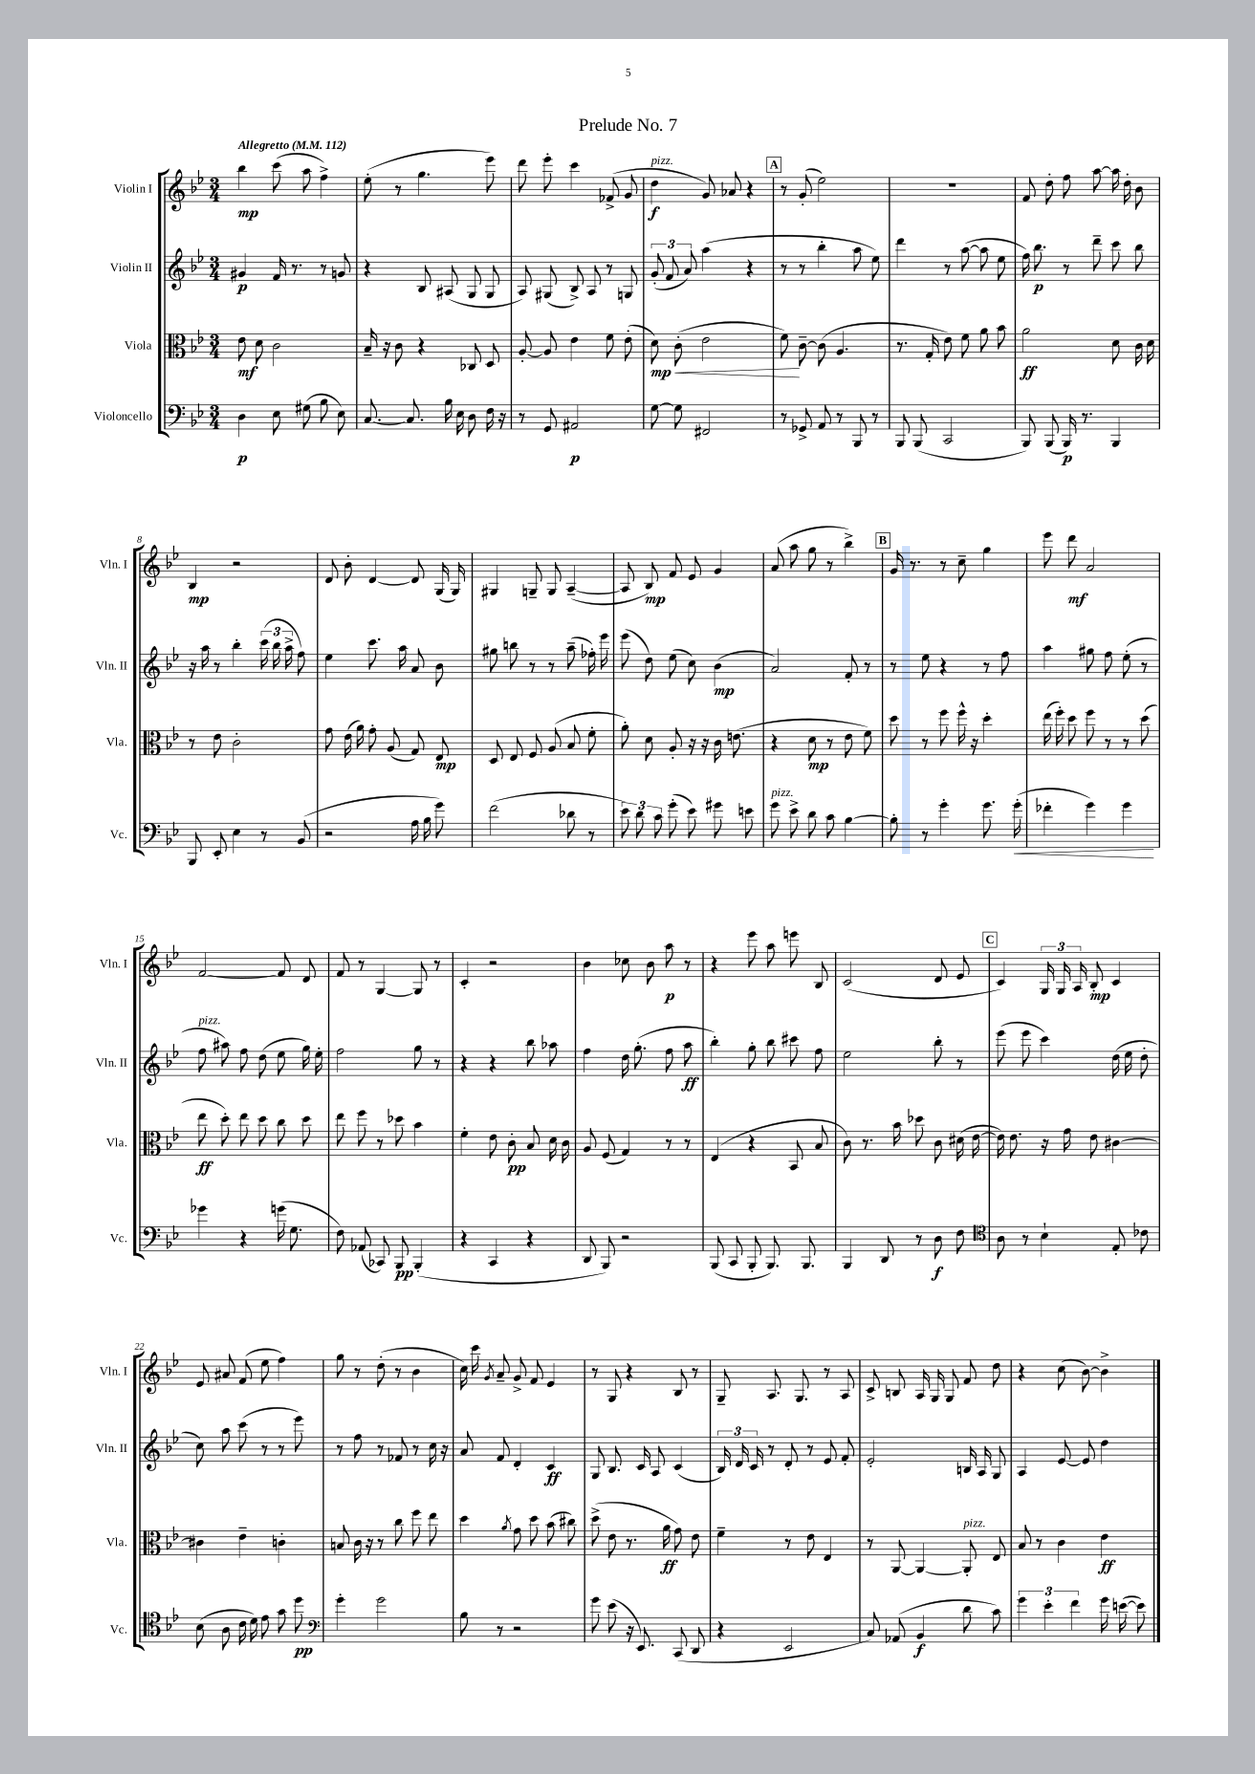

**kern	**dynam	**kern	**dynam	**kern	**dynam	**kern	**dynam
*part4	*part4	*part3	*part3	*part2	*part2	*part1	*part1
*staff4	*staff4	*staff3	*staff3	*staff2	*staff2	*staff1	*staff1
*I"Violoncello	*	*I"Viola	*	*I"Violin II	*	*I"Violin I	*
*I'Vc.	*	*I'Vla.	*	*I'Vln. II	*	*I'Vln. I	*
*clefF4	*	*clefC3	*	*clefG2	*	*clefG2	*
*k[b-e-]	*	*k[b-e-]	*	*k[b-e-]	*	*k[b-e-]	*
*M3/4	*	*M3/4	*	*M3/4	*	*M3/4	*
*MM112	*	*MM112	*	*MM112	*	*MM112	*
=1	=1	=1	=1	=1	=1	=1	=1
!	!	!	!	!	!	!LO:TX:a:B:t=Allegretto	!
4D\	p	8e-\	mf	4g#X/	p	4bb-\	mp
.	.	8d\	.	.	.	.	.
8E-\	.	2c\	.	16f/	.	(8ccc\	.
.	.	.	.	8.r	.	.	.
(8G#X\	.	.	.	.	.	8aa\	.
8B-\	.	.	.	8r	.	4ff^\)	.
8E-\)	.	.	.	8gn/	.	.	.
=2	=2	=2	=2	=2	=2	=2	=2
[8.C/	.	16B-~/	.	4r	.	(8ee-'\	.
.	.	16r	.	.	.	.	.
.	.	8c\	.	.	.	8r	.
8.C/]	.	.	.	.	.	.	.
.	.	4r	.	8B-/	.	4.gg\	.
16B-\	.	.	.	(8A#X/	.	.	.
16E-\	.	.	.	.	.	.	.
8D\	.	8C-X/	.	8G/	.	.	.
16F\	.	8D/	.	8G/	.	8eee-\)	.
16r	.	.	.	.	.	.	.
=3	=3	=3	=3	=3	=3	=3	=3
8r	.	[8A'/	.	8A/)	.	8ddd\	.
8GG/	.	8A/]	.	(8G#X/	.	8eee-'\	.
2AA#X/	p	4e-\	.	8B-^/)	.	4ccc\	.
.	.	.	.	8A/	.	.	.
.	.	8f\	.	8r	.	(8f-X^/	.
.	.	(8e-'\	.	8Gn/	.	8g/	.
=4	=4	=4	=4	=4	=4	=4	=4
!	!	!	!	!	!	!LO:TX:a:i:t=pizz.	!
[8G\	.	8d\)	mp	(12g'/	.	4dd\	f
.	.	.	.	12f/	.	.	.
!	!	!	!LO:HP:b	!	!	!	!
8G\]	.	(8c'\	<	.	.	.	.
.	.	.	.	12a/)	.	.	.
2FF#X/	.	2e-\	.	(4aa\	.	8g/)	.
.	.	.	.	.	.	8a-X/	.
.	.	.	.	4r	.	4r	.
!!LO:REH:place=s1:t=A
=5	=5	=5	=5	=5	=5	=5	=5
8r	.	8f\)	.	8r	.	8r	.
8GG-X^/	.	[8c~\	[	8r	.	(8g'/	.
8AA/	.	(8c\]	.	4bb-'\	.	2ee-\)	.
8r	.	4.A/	.	.	.	.	.
8BBB-/	.	.	.	8aa\	.	.	.
8r	.	.	.	8ee-\)	.	.	.
=6	=6	=6	=6	=6	=6	=6	=6
8BBB-/	.	8.r	.	4ddd\	.	2.r	.
(8BBB-/	.	.	.	.	.	.	.
.	.	16G'/	.	.	.	.	.
2CC/	.	8e-\)	.	8r	.	.	.
.	.	8f\	.	([8aa\	.	.	.
.	.	8a\	.	8aa\]	.	.	.
.	.	8b-\	.	8ee-\	.	.	.
=7	=7	=7	=7	=7	=7	=7	=7
8BBB-/)	.	2a\	ff	16ff\)	.	8f/	.
.	.	.	.	8.bb-\	p	.	.
(8BBB-/	.	.	.	.	.	8dd'\	.
16BBB-/)	p	.	.	8r	.	8ff\	.
8.r	.	.	.	.	.	.	.
.	.	.	.	8ddd~\	.	[8aa\	.
4BBB-/	.	8d\	.	8ccc\	.	16aa\]	.
.	.	.	.	.	.	16dd'\	.
.	.	16c\	.	8bb-\	.	8b-\	.
.	.	16d\	.	.	.	.	.
!!LO:LB:g=z
=8	=8	=8	=8	=8	=8	=8	=8
8BBB-/	.	8r	.	16r	.	4B-/	mp
.	.	.	.	16aa\	.	.	.
8EE-'/	.	8e-\	.	8r	.	.	.
4E-\	.	2c'\	.	4bb-'\	.	2r	.
8r	.	.	.	(24ccc\	.	.	.
.	.	.	.	24bb-\	.	.	.
.	.	.	.	24aa^\	.	.	.
(8BB-/	.	.	.	8ff\)	.	.	.
=9	=9	=9	=9	=9	=9	=9	=9
2r	.	8g\	.	4ee-\	.	8d/	.
.	.	(16e-\	.	.	.	8b-'\	.
.	.	16a\)	.	.	.	.	.
.	.	8g'\	.	8.ccc\	.	[4d/	.
.	.	(8A/	.	.	.	.	.
.	.	.	.	16aa\	.	.	.
16A\	.	8G/)	.	8a/	.	8d/]	.
16B-\	.	.	.	.	.	.	.
8g\)	.	8E-/	mp	8b-\	.	(16G/	.
.	.	.	.	.	.	16G/)	.
=10	=10	=10	=10	=10	=10	=10	=10
(2f\	.	8D/	.	8gg#X\	.	4G#X/	.
.	.	8E-/	.	8bbn\	.	.	.
.	.	8F/	.	8r	.	8Gn~/	.
.	.	(8A/	.	8r	.	8G/	.
8d-X\	.	8B-/	.	(8aa~\	.	([4A~/	.
8r	.	8f'\	.	16ff-X'\)	.	.	.
.	.	.	.	16eee-\	.	.	.
=11	=11	=11	=11	=11	=11	=11	=11
12e-\)	.	8a'\)	.	(8eee-\	.	8A/]	.
12d\	.	.	.	.	.	.	.
.	.	8d\	.	8dd\)	.	8B-/)	mp
12c\	.	.	.	.	.	.	.
(8g'\	.	8A'/	.	(8ee-\	.	8f/	.
8e-\)	.	16r	.	8cc\)	.	8e-/	.
.	.	16r	.	.	.	.	.
8g#X\	.	16c\	.	(4b-\	mp	4g/	.
.	.	(8.en\	.	.	.	.	.
8en\	.	.	.	.	.	.	.
=12	=12	=12	=12	=12	=12	=12	=12
!LO:TX:a:i:t=pizz.	!	!	!	!	!	!	!
8g\	.	4r	.	2a/)	.	(8a/	.
8e-^\	.	.	.	.	.	8aa\	.
8d\	.	8d\	mp	.	.	8gg\	.
8c\	.	8r	.	.	.	8r	.
[4B-\	.	8e-\	.	8f'/	.	4bb-^\)	.
.	.	8f\)	.	8r	.	.	.
!!LO:REH:place=s1:t=B
=13	=13	=13	=13	=13	=13	=13	=13
8B-'\]	.	8dd\	.	8r	.	16g/	.
.	.	.	.	.	.	8.r	.
8r	.	8r	.	8ee-\	.	.	.
4g'\	.	8ff\	.	4r	.	8r	.
.	.	16ff^^\	.	.	.	8cc~\	.
.	.	16r	.	.	.	.	.
8.g\	.	4dd'\	.	8r	.	4gg\	.
.	.	.	.	8ff\	.	.	.
!	!LO:HP:b	!	!	!	!	!	!
(16g'\	<	.	.	.	.	.	.
=14	=14	=14	=14	=14	=14	=14	=14
4f-X'\	.	(16ee-\	.	4aa\	.	8eee-\	.
.	.	16ff'\)	.	.	.	.	.
.	.	8dd\	.	.	.	8ddd\	mf
4g\)	.	8ff\	.	8gg#X\	.	2a/	.
.	.	8r	.	8ff\	.	.	.
4g\	.	8r	.	(8ee-'\	.	.	.
.	.	(8dd\	.	8r	.	.	.
.	[	.	.	.	.	.	.
!!LO:LB:g=z
=15	=15	=15	=15	=15	=15	=15	=15
!	!	!	!	!LO:TX:a:i:t=pizz.	!	!	!
4g-X\	.	8ee-\	ff	8ff\	.	[2f/	.
.	.	8dd'\)	.	8aa#X\)	.	.	.
4r	.	8ee-\	.	8ff\	.	.	.
.	.	8dd\	.	(8dd\	.	.	.
(16gn\	.	8cc\	.	8ee-\	.	8f/]	.
8.G\	.	.	.	.	.	.	.
.	.	8dd\	.	16gg\)	.	8d/	.
.	.	.	.	16ee-'\	.	.	.
=16	=16	=16	=16	=16	=16	=16	=16
8F\)	.	8ee-\	.	2ff\	.	8f/	.
(8AA-X/	.	8ff\	.	.	.	8r	.
8CC-X/)	.	8r	.	.	.	[4G/	.
8BBB-/	pp	8dd-X\	.	.	.	.	.
(4BBB-'/	.	4b-\	.	8gg\	.	8G/]	.
.	.	.	.	8r	.	8r	.
=17	=17	=17	=17	=17	=17	=17	=17
4r	.	4f'\	.	4r	.	4c'/	.
4CC/	.	8e-\	.	4r	.	2r	.
.	.	8c'\	pp	.	.	.	.
4r	.	8B-/	.	8bb-\	.	.	.
.	.	16d\	.	8aa-X\	.	.	.
.	.	16c\	.	.	.	.	.
=18	=18	=18	=18	=18	=18	=18	=18
8DD/	.	8A/	.	4ff\	.	4b-\	.
8BBB-/)	.	(8F/	.	.	.	.	.
2r	.	4G/)	.	16dd\	.	8cc-X\	.
.	.	.	.	(8.gg'\	.	.	.
.	.	.	.	.	.	8b-\	.
.	.	8r	.	8ff\	.	8aa\	p
.	.	8r	.	8aa\	ff	8r	.
=19	=19	=19	=19	=19	=19	=19	=19
(8BBB-/	.	(4E-/	.	4bb-'\)	.	4r	.
8CC/	.	.	.	.	.	.	.
8BBB-'/	.	4r	.	8gg'\	.	8eee-\	.
8.BBB-/)	.	.	.	8bb-\	.	8aa\	.
.	.	8BB-/	.	8ccc#X\	.	8eeen\	.
8.BBB-/	.	.	.	.	.	.	.
.	.	8B-/	.	8ff\	.	8B-/	.
=20	=20	=20	=20	=20	=20	=20	=20
4BBB-/	.	8c\)	.	2ee-\	.	(2c/	.
.	.	8.r	.	.	.	.	.
8DD/	.	.	.	.	.	.	.
.	.	16b-\	.	.	.	.	.
8r	.	8dd-X\	.	.	.	.	.
8D\	f	8c\	.	8bb-'\	.	8d/	.
8F\	.	(16d#X\	.	8r	.	8e-/	.
.	.	[16e-\	.	.	.	.	.
!!LO:REH:place=s1:t=C
=21	=21	=21	=21	=21	=21	=21	=21
*clefC4	*	*	*	*	*	*	*
8A\	.	16e-\])	.	(8eee-\	.	4c/)	.
.	.	8.e-\	.	.	.	.	.
8r	.	.	.	8eee-\	.	.	.
4B-`\	.	16r	.	4ccc\)	.	24G/	.
.	.	.	.	.	.	24G/	.
.	.	16g\	.	.	.	.	.
.	.	.	.	.	.	24A/	.
.	.	8e-\	.	.	.	8B-'/	mp
8E-'/	.	[4c#X\	.	(16dd\	.	4c/	.
.	.	.	.	16ee-\	.	.	.
8c-X\	.	.	.	8dd'\	.	.	.
!!LO:LB:g=z
=22	=22	=22	=22	=22	=22	=22	=22
(8B-\	.	4c#X\]	.	8cc\)	.	8e-/	.
8A\	.	.	.	8aa\	.	8a#X/	.
16c\	.	4e-~\	.	(8ccc\	.	(8f/	.
16d\)	.	.	.	.	.	.	.
8e-\	.	.	.	8r	.	8ee-\	.
8g\	.	4cn'\	.	8r	.	4ff\)	.
8dd\	pp	.	.	8eee-\)	.	.	.
=23	=23	=23	=23	=23	=23	=23	=23
*clefF4	*	*	*	*	*	*	*
4g'\	.	8Bn/	.	8r	.	8gg\	.
.	.	16c\	.	8ff\	.	8r	.
.	.	16r	.	.	.	.	.
2g\	.	8r	.	8r	.	(8dd'\	.
.	.	8cc\	.	8f-X/	.	8r	.
.	.	8ff\	.	8r	.	4b-\	.
.	.	8ee-\	.	16cc\	.	.	.
.	.	.	.	16r	.	.	.
=24	=24	=24	=24	=24	=24	=24	=24
8B-\	.	4dd\	.	8a/	.	16cc\)	.
.	.	.	.	.	.	16ccc\	.
.	.	.	.	.	.	8qg/	.
8r	.	.	.	8f/	.	8a~/	.
.	.	8qa/	.	.	.	.	.
2r	.	8g\	.	4d'/	.	8g^/	.
.	.	8dd\	.	.	.	8f/	.
.	.	(8b-\	.	4c/	ff	4e-/	.
.	.	8cc#X\)	.	.	.	.	.
=25	=25	=25	=25	=25	=25	=25	=25
8g\	.	(8dd^\	.	8G/	.	8r	.
(8e-\	.	8e-\	.	8.B-/	.	8G/	.
16r	.	8.r	.	.	.	4r	.
8.EE-/)	.	.	.	16c/	.	.	.
.	.	.	.	8A/	.	.	.
.	.	16a\	ff	.	.	.	.
(8CC/	.	8g\)	.	(4c/	.	8B-/	.
8DD/	.	8e-\	.	.	.	8r	.
=26	=26	=26	=26	=26	=26	=26	=26
4r	.	4f~\	.	24B-/)	.	8G~/	.
.	.	.	.	24d/	.	.	.
.	.	.	.	24c/	.	.	.
.	.	.	.	8r	.	8.A/	.
2EE-/	.	8r	.	8d'/	.	.	.
.	.	.	.	.	.	8.G/	.
.	.	8e-\	.	8r	.	.	.
.	.	4E-/	.	8e-/	.	8r	.
.	.	.	.	8f'/	.	8A/	.
=27	=27	=27	=27	=27	=27	=27	=27
8C/)	.	8r	.	2e-'/	.	8c^/	.
(8AA-X/	.	[8AA/	.	.	.	8Bn/	.
4BB-/	f	4AA/_	.	.	.	16A/	.
.	.	.	.	.	.	16G/	.
.	.	.	.	.	.	8G/	.
!	!	!LO:TX:a:i:t=pizz.	!	!	!	!	!
8d\	.	8AA'/]	.	16Bn/	.	8f/	.
.	.	.	.	16A/	.	.	.
8c\)	.	8E-/	.	8G/	.	8dd\	.
=28	=28	=28	=28	=28	=28	=28	=28
6g\	.	8B-/	.	4A/	.	4r	.
.	.	8r	.	.	.	.	.
6e-'\	.	.	.	.	.	.	.
.	.	4c\	.	[8e-/	.	(8cc\	.
6f\	.	.	.	.	.	.	.
.	.	.	.	8e-/]	.	[8b-\)	.
16g\	.	4e-\	ff	4dd\	.	4b-^\]	.
([16en\	.	.	.	.	.	.	.
8e\])	.	.	.	.	.	.	.
==	==	==	==	==	==	==	==
*-	*-	*-	*-	*-	*-	*-	*-
